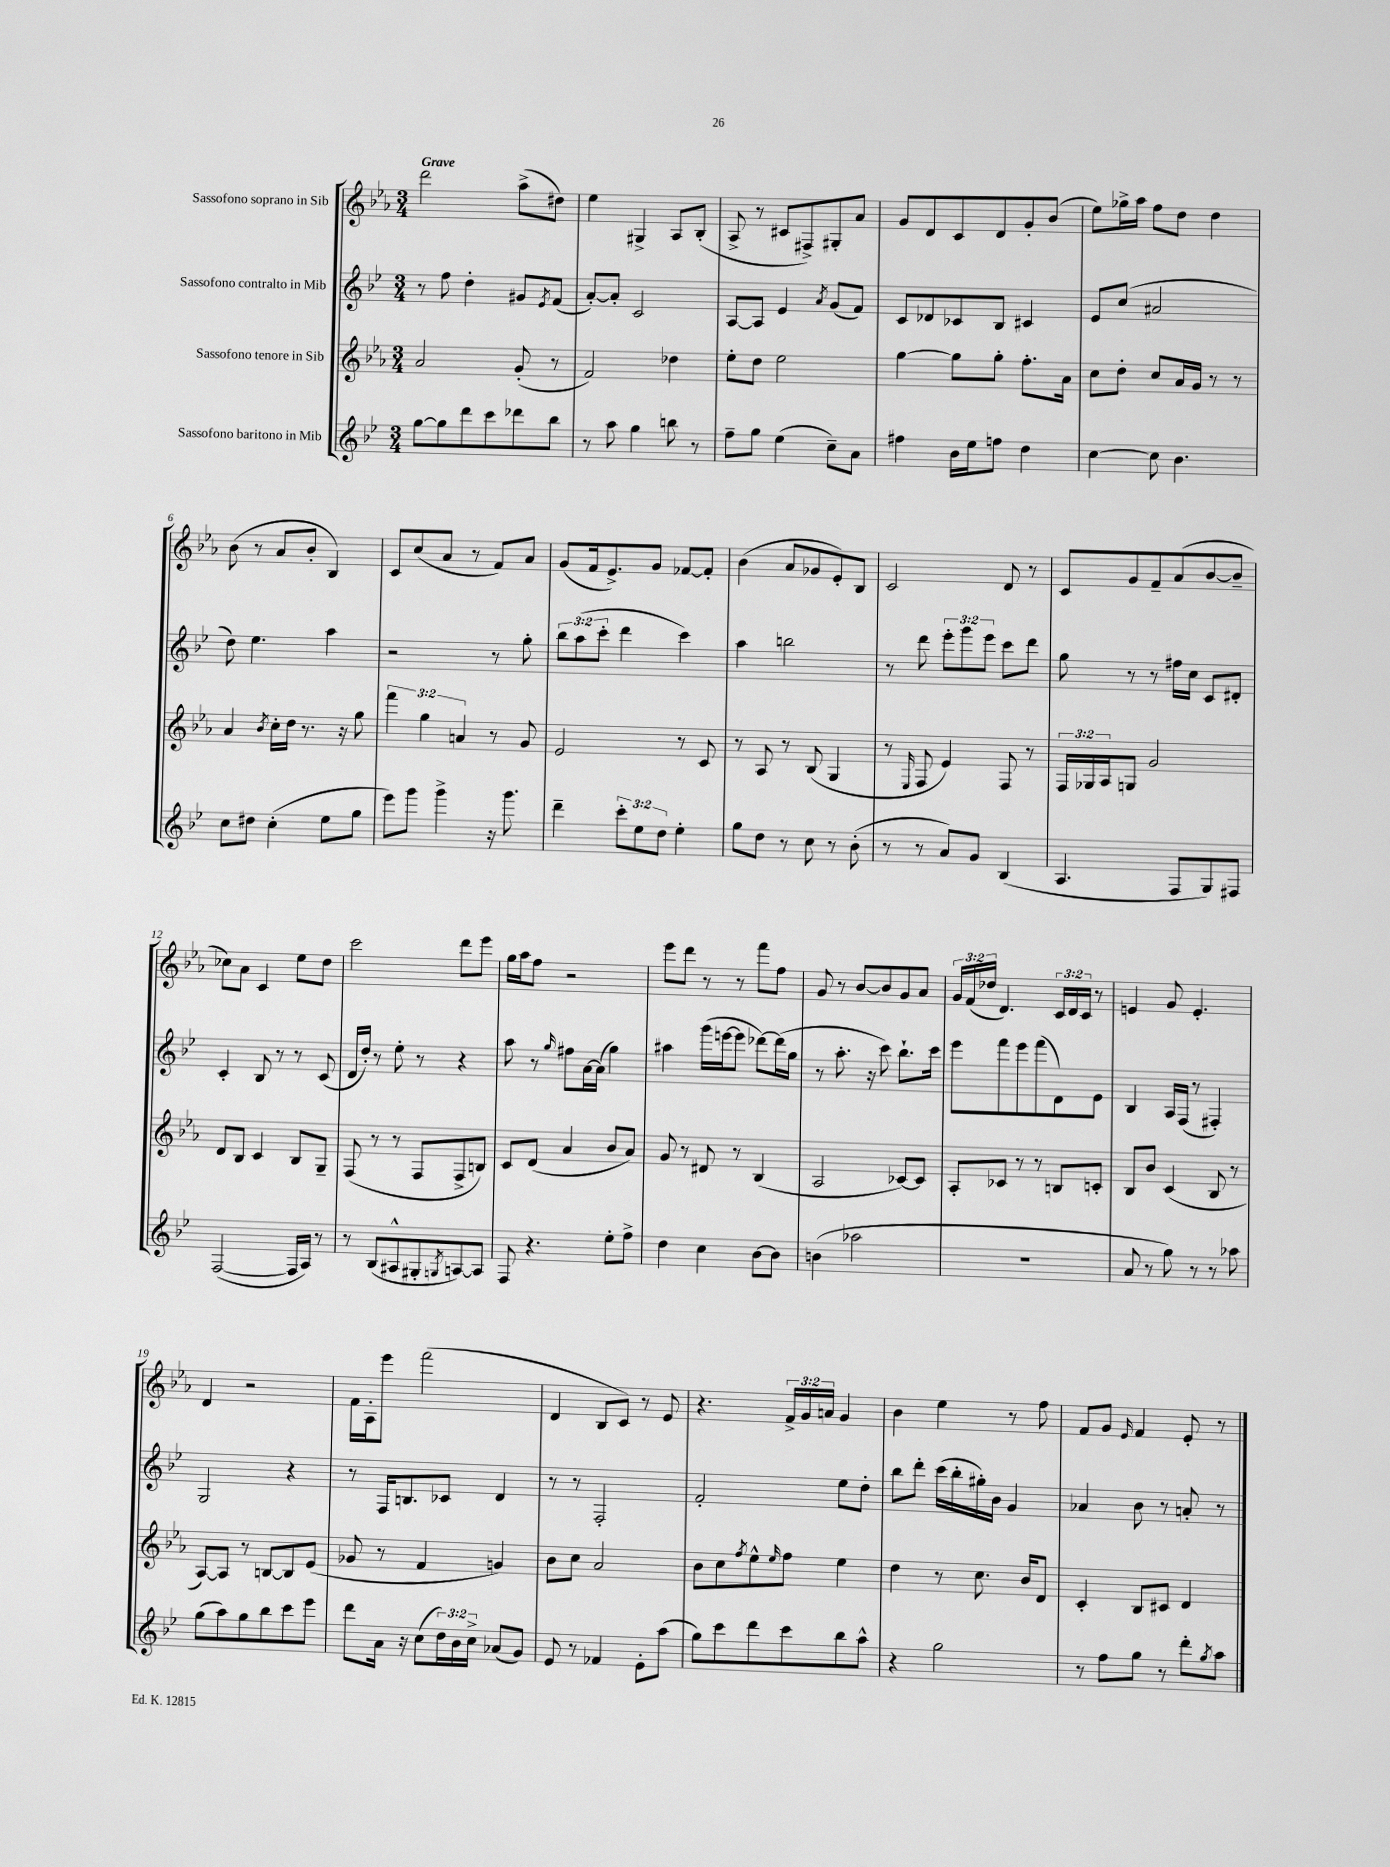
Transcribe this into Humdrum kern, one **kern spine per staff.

**kern	**kern	**kern	**kern
*staff4	*staff3	*staff2	*staff1
*clefG2	*clefG2	*clefG2	*clefG2
*k[b-e-]	*k[b-e-a-]	*k[b-e-]	*k[b-e-a-]
*M3/4	*M3/4	*M3/4	*M3/4
[8gg	2a-	8r	2ddd
8gg]	.	8ff	.
8ddd	.	4dd'	.
8ccc	.	.	.
8ddd-	(8g'	8g#	(8aa-^
.	.	8qe-	.
8bb-	8r	(8f	8dd#)
=	=	=	=
8r	2f)	[8a')	4ee-
8aa	.	8a']	.
4gg	.	2c	4G#^
8bb	4dd-	.	8A-
8r	.	.	(8B-'
=	=	=	=
8ff~	8ee-'	[8A	8A-^
8gg	8dd	8A]	8r
(4ee-	2ee-	4e-	8c#
.	.	.	8F#^)
.	.	8qa	.
8cc~)	.	(8g	8G#'
8a	.	8f)	8a-
=	=	=	=
4ff#	[4gg	8c	8g
.	.	8d-	8d
16b-	8gg]	8c-	8c
16ee-	.	.	.
8ff	8gg'	8B-	8d
4dd	8.ff'	4c#	8g'
.	.	.	(8b-
.	16a-	.	.
=	=	=	=
[4cc	8cc	8e-	8ee-)
.	8dd'	(8cc	16gg-^
.	.	.	16aa-
8cc]	8cc	2a#	8ff
4.b-	16a-	.	8dd
.	16g	.	.
.	8r	.	4dd
.	8r	.	.
=	=	=	=
8cc	4a-	8dd)	(8b-
8dd#	.	4.ee-	8r
.	8qb-	.	.
(4cc'	16cc'	.	8a-
.	16dd	.	.
.	8.r	.	8b-'
8ee-	.	4aa	4B-)
.	16r	.	.
8gg	8gg	.	.
=	=	=	=
8eee-)	6fff	2r	8c
8ggg	.	.	(8cc
.	6gg	.	.
4ggg^	.	.	8a-
.	6a	.	.
.	.	.	8r
16r	8r	8r	8f)
8.ggg	.	.	.
.	8g	8gg'	8a-
=	=	=	=
4ddd~	2e-	12bb-	(8g
.	.	(12aa	.
.	.	.	16f
.	.	12ccc'	.
.	.	.	8.e-^)
12ccc'	.	4ddd	.
12ee-	.	.	.
.	.	.	8g
12dd	.	.	.
4ee-'	8r	4ccc)	[8f-
.	8c	.	8f-']
=	=	=	=
8gg	8r	4aa	(4b-
8dd	8A-	.	.
8r	8r	2bb	8a-
8cc	(8B-	.	8g-
8r	4G	.	8e-')
(8b-'	.	.	8B-
=	=	=	=
8r	8r	8r	2c
.	16qqE-	.	.
8r	8F	8ddd	.
8a)	4e-)	12eee-'	.
.	.	12ggg	.
8g	.	.	.
.	.	12eee-	.
(4B-	8F	8ccc	8d
.	8r	8ddd	8r
=	=	=	=
4.A	24F	8gg	8c
.	24G-	.	.
.	24A-	.	.
.	8G	8r	8g
.	2g	8r	8f~
8F	.	16ff#	(8a-
.	.	16cc	.
8G)	.	8c	[8b-
8F#	.	8d#'	8b-~]
=	=	=	=
([2F	8d	4c'	8cc-)
.	8B-	.	8a-
.	4c	8B-	4c
.	.	8r	.
16F]	8B-	8r	8ee-
16A)	.	.	.
8r	8G~	(8c	8dd
=	=	=	=
8r	(8F	16d	2ccc
.	.	16dd')	.
(8B-	8r	8r	.
8A#^^	8r	8ee-'	.
8G#'	8F	8r	.
8qG	.	.	.
[8A)	8F^	4r	8ddd
8A]	8B)	.	8eee-
=	=	=	=
8F	8c	8aa	16gg
.	.	.	16aa-
4.r	(8d	8r	8ff
.	.	16qqgg	.
.	4a-	8ff#	2r
.	.	[16a	.
.	.	(16a]	.
8ee-'	8b-	4gg)	.
8ff^	8a-)	.	.
=	=	=	=
4dd	8g	4aa#	8eee-
.	8r	.	8ddd
4cc	8d#	(16ggg	8r
.	.	[16eee	.
.	8r	8eee]	8r
[8b-	(4B-	[8ddd-)	8fff
8b-]	.	(16ddd-]	8ff
.	.	16gg	.
=	=	=	=
(4b	2A-	8r	8g
.	.	8.aa'	8r
2aa-	.	.	[8b-
.	.	16r	.
.	.	8ccc)	8b-]
.	[8c-)	8.bb-`	8g
.	8c-]	.	8a-
.	.	16ccc	.
=	=	=	=
2.r	8A-'	8eee-	24g
.	.	.	(24f
.	.	.	24dd-
.	8c-	8fff	4.d)
.	8r	8eee-	.
.	8r	(8fff	.
.	8B	8d)	24c
.	.	.	24d
.	.	.	24c
.	8c'	8e-	8r
=	=	=	=
8a	8B-	4B-	4e
8r	8b-	.	.
8gg)	(4c	16A	8g
.	.	(16F	.
8r	.	8r	4.e'
8r	8B-	4F#')	.
8aa-	8r	.	.
=	=	=	=
(8gg	[8A-)	2G	4d
8aa)	8A-]	.	.
8gg	8r	.	2r
8bb-	[8B	.	.
8ccc	8B]	4r	.
8eee-	(8e-	.	.
=	=	=	=
8ddd	8g-	8r	16f
.	.	.	16A-'
16a	8r	16F	8eee-
16r	.	8.B	.
(8cc	4f	.	(2fff
24dd)	.	8c-	.
24b-	.	.	.
24cc^	.	.	.
(8a-	4g)	4d	.
8g)	.	.	.
=	=	=	=
8e-	8b-	8r	4d
8r	8cc	8r	.
4f-	2a-	2F'	8B-
.	.	.	8c)
8e-'	.	.	8r
(8aa	.	.	8e-
=	=	=	=
8gg)	8b-	2f'	4.r
8ccc	8cc	.	.
.	8qff	.	.
8ddd	8ee-^^	.	.
.	16qqee-	.	.
8ccc	8ff	.	24f^
.	.	.	24g
.	.	.	24a
8bb-	4ee-	8ee-	4g
8aa^^	.	8dd'	.
=	=	=	=
4r	4dd	8bb-	4b-
.	.	8ddd'	.
2gg	8r	(16ccc	4ee-
.	.	16bb-'	.
.	8.cc	16gg#')	.
.	.	16b-	.
.	.	4g	8r
.	16b-	.	.
.	8d	.	8ff
=	=	=	=
8r	4c'	4a-	8f
8ff	.	.	8g
.	.	.	16qqe-
8gg	8B-	8b-	4f
8r	8c#	8r	.
8ddd'	4d	8a'	8e-'
8qgg	.	.	.
8aa	.	8r	8r
==	==	==	==
*-	*-	*-	*-
